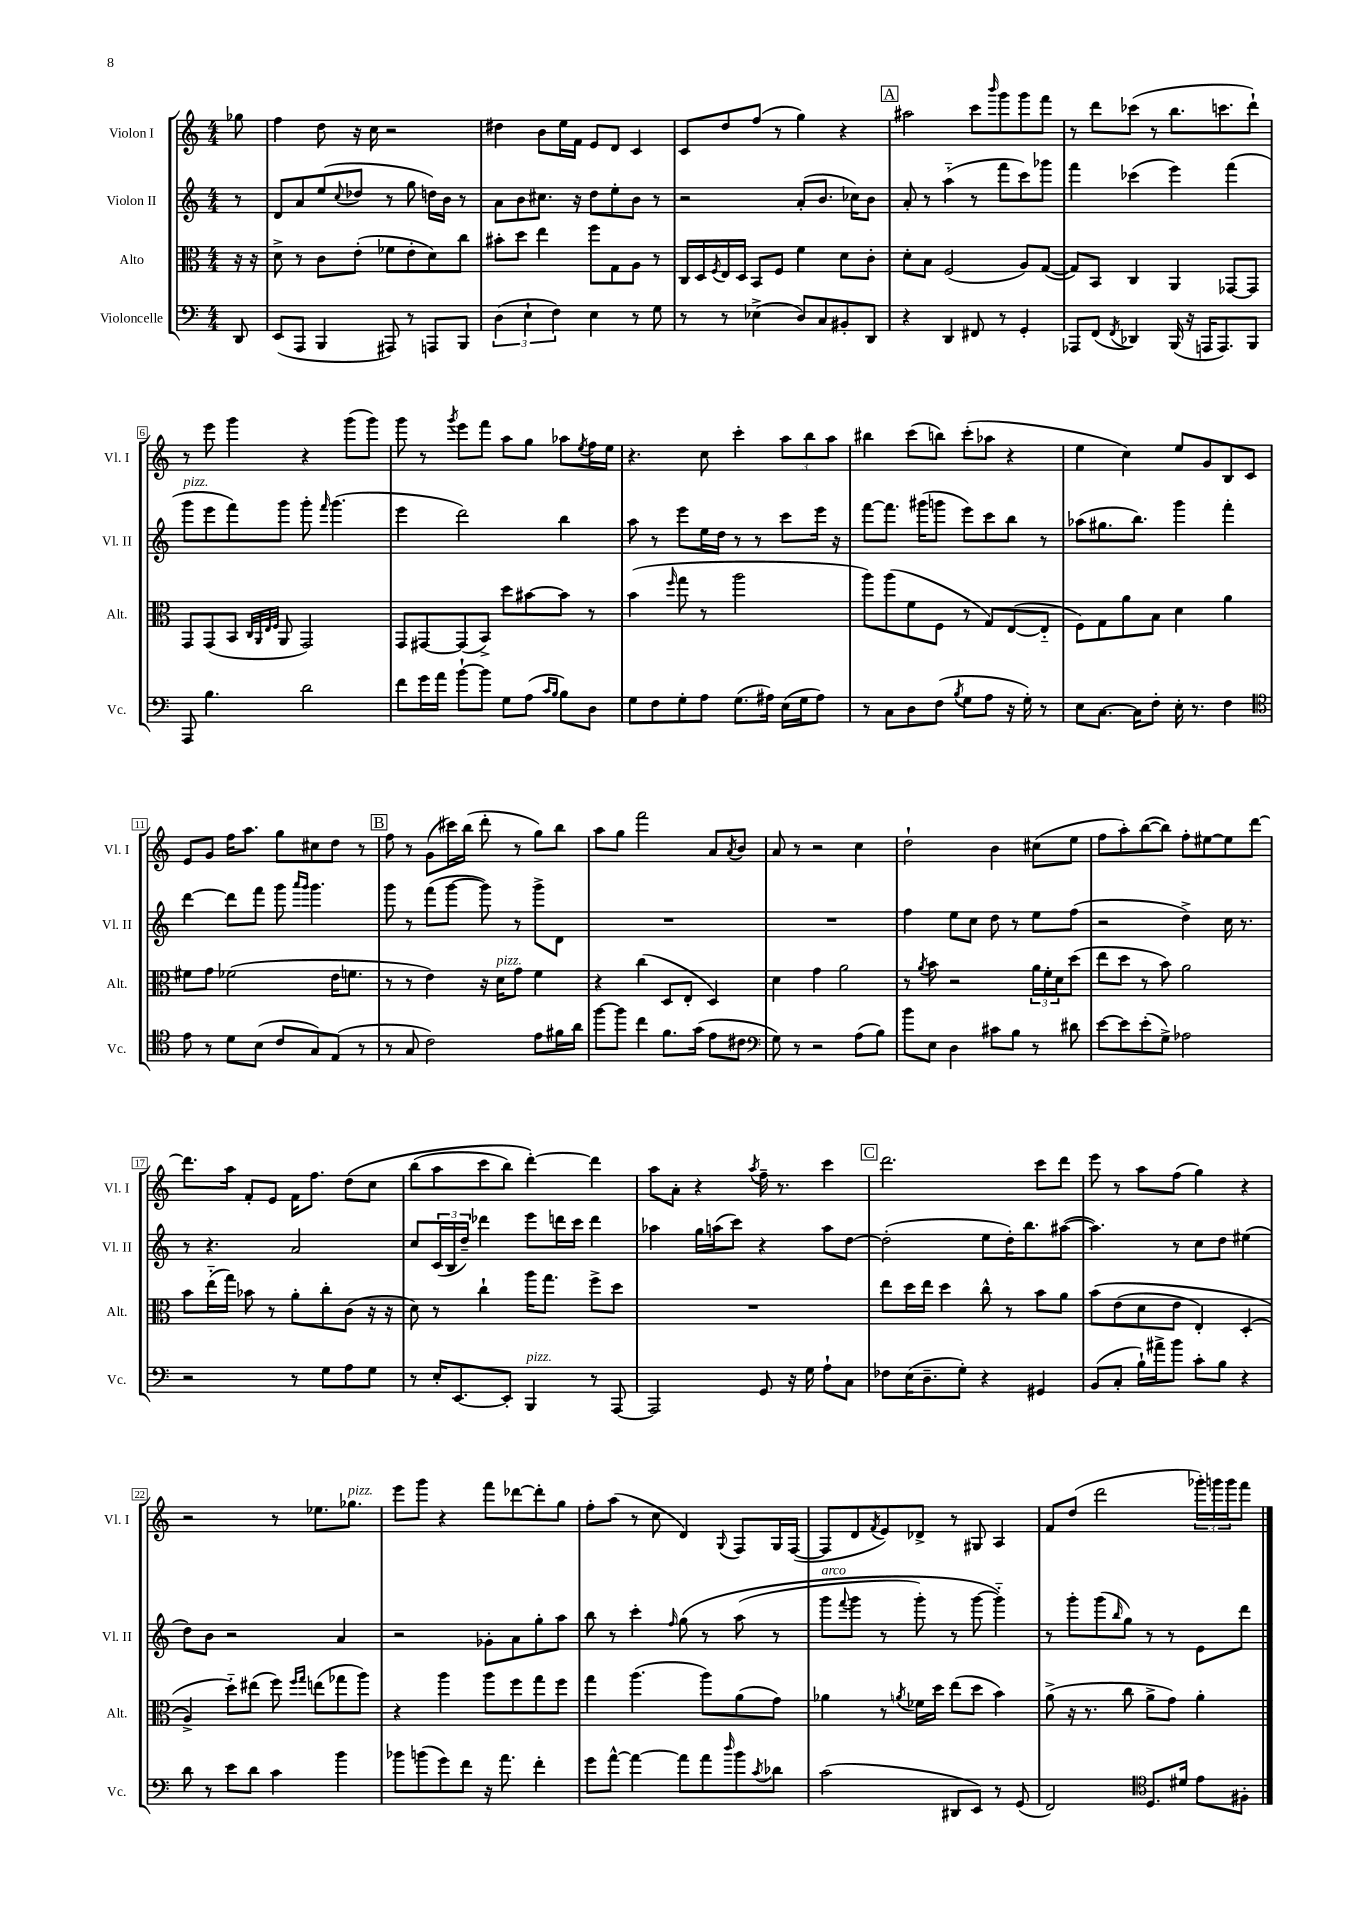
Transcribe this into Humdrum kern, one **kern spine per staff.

**kern	**kern	**kern	**kern
*staff4	*staff3	*staff2	*staff1
*clefF4	*clefC3	*clefG2	*clefG2
*k[]	*k[]	*k[]	*k[]
*M4/4	*M4/4	*M4/4	*M4/4
8DD	16r	8r	8gg-
.	16r	.	.
=	=	=	=
(8EE	8d^	8d	4ff
8AAA	8r	8a	.
4BBB	8c	(8ee	8dd
.	.	8qqcc	.
.	(8e'	8dd-	16r
.	.	.	16cc
8AAA#)	8f-	8r	2r
8r	8e'	8gg	.
8AAA	8d)	16dd)	.
.	.	16b	.
8BBB	8cc	8r	.
=	=	=	=
(6D	8b#'	8a	4dd#
.	8dd	8b	.
6E`	.	.	.
.	4ee	8.cc#	8b
6F)	.	.	.
.	.	.	16ee
.	.	16r	16f
4E	8ff	8dd	8e
.	8G	8ee'	8d
8r	8A	8b	4c
8G	8r	8r	.
=	=	=	=
8r	16C	2r	8c
.	16D	.	.
.	8qF	.	.
8r	16E	.	8dd
.	16D	.	.
(4E-^	8BB	.	(8ff
.	8F	.	8r
8D)	4f	(8a'	4gg)
8C	.	8.b	.
8BB#'	8d	.	4r
.	.	16cc-)	.
8DD	8c'	8b	.
=	=	=	=
4r	8d'	8a'	2aa#
.	8B	8r	.
4DD	(2F	(4aa'~	.
8FF#	.	8r	8ccc
.	.	.	16qqbbb
8r	.	8fff	8ggg
4GG'	8A)	8ccc)	8ggg
.	([8G	8ggg-	8fff
=	=	=	=
8AAA-	8G])	4fff	8r
(8FF	8BB	.	8ddd
8qFF	.	.	.
4DD-)	4C	(4ccc-	(8ccc-
.	.	.	8r
(16BBB	4AA	4eee)	8.bb
16r	.	.	.
16AAA	.	.	.
8.AAA)	.	.	8.ccc
.	[8GG-	(4fff	.
8BBB	8GG-]	.	8ddd`)
=	=	=	=
8AAA	8GG	8ggg	8r
4.B	(8GG	8eee	8eee
.	8BB	8fff)	4ggg
.	32qqC	.	.
.	32qqAA	.	.
.	32qqE	.	.
.	32qqF	.	.
.	8AA	8ggg	.
2d	2GG)	8ggg'	4r
.	.	16qqfff	.
.	.	(4.ggg	.
.	.	.	(8ggg
.	.	.	8ggg)
=	=	=	=
8f	8GG	4eee	8ggg
16g	[8GG#	.	8r
16a	.	.	.
.	.	.	8qggg
[8b`	(8GG#]	2ddd)	8eee
8b]	8BB^)	.	8fff
8G	8dd	.	8aa
(8A	[8b#	.	8gg
16qqc	.	.	.
16qqB	.	.	.
8B)	8b#]	4bb	8aa-
.	.	.	8qee
8D	8r	.	16ff
.	.	.	16ee
=	=	=	=
8G	(4b	8aa	4.r
8F	.	8r	.
.	16qqff	.	.
8G'	8gg	8eee	.
8A	8r	16ee	8cc
.	.	16dd	.
(8.G	2aa	8r	4ccc'
.	.	8r	.
16A#)	.	.	.
(16E	.	8ccc	12aa
16G	.	.	.
.	.	.	12bb
8A#)	.	16eee	.
.	.	.	12aa
.	.	16r	.
=	=	=	=
8r	8aa)	[8fff	4bb#
8C	(8aa	8.fff]	.
8D	8f	.	(8ccc
.	.	(16ggg#	.
(8F	8F	8ggg	8bb)
8qB	.	.	.
8G	8r	8eee)	(8ccc'
8A	8G)	8ccc	8aa-
16r	([8E	8bb	4r
16G')	.	.	.
8r	8E'~]	8r	.
=	=	=	=
8E	8F)	(8aa-	4ee
[8.C	8G	8.gg#	.
.	8a	.	4cc)
16C]	.	8.bb)	.
8F'	8B	.	.
16E'	4d	4ggg	8ee
8.r	.	.	.
.	.	.	8g
4F	4a	4fff'	8B
.	.	.	8c
=	=	=	=
*clefC4	*	*	*
8e	8f#	[4ddd	8e
8r	8g	.	8g
8d	(2f-	8ddd]	16ff
.	.	.	8.aa
(8B	.	8fff	.
8c	.	8ggg	8gg
.	.	16qqaaa	.
.	.	16qqggg	.
8G)	.	4.ggg	8cc#
(8E	16e	.	8dd
.	8.f	.	.
8r	.	.	8r
=	=	=	=
8r	8r	8ggg	8ff
8G	8r	8r	8r
2c)	4e)	(8fff	(8g
.	.	[8ggg	16ccc#)
.	.	.	(16bb
.	16r	8ggg])	8ddd'
.	16d	.	.
.	8g	8r	8r
8e	4f	8ggg^	8gg)
16f#	.	8d	8bb
16a	.	.	.
=	=	=	=
[8ff	4r	1r	8aa
8ff]	.	.	8gg
4cc	(4cc	.	2fff
8.f	8D	.	.
.	8E'	.	.
(16g	.	.	.
8e	4D)	.	8a
.	.	.	8qa
8c#	.	.	8b
=	=	=	=
*clefF4	*	*	*
8G)	4d	1r	8a
8r	.	.	8r
2r	4g	.	2r
.	2a	.	.
(8A	.	.	4cc
8B)	.	.	.
=	=	=	=
8b	8r	4ff	2dd`
.	8qa	.	.
8E	8b	.	.
4D	2r	8ee	.
.	.	8cc	.
8c#	.	8dd	4b
8B	.	8r	.
8r	24a	8ee	(8cc#
.	24f'	.	.
.	24d	.	.
8d#	(8dd	(8ff	8ee
=	=	=	=
[8e	8ee	2r	8ff
8e]	8dd	.	8aa')
(8e'	8r	.	([8bb
8G^)	8b)	.	8bb])
2A-	2a	4dd^)	8ff'
.	.	.	[8ee#
.	.	16cc	8ee#]
.	.	8.r	.
.	.	.	[8ddd
=	=	=	=
2r	8b	8r	8.ddd]
.	(16ee'~	4.r	.
.	16gg)	.	16aa
.	8b-	.	8f'
.	8r	.	8e
8r	8a'	2a	16f
.	.	.	8.ff
8G	8cc'	.	.
8A	(8c	.	&(8dd
8G	16r	.	8cc
.	16r	.	.
=	=	=	=
8r	8d)	8cc	(8bb
16E'	8r	(24c	8aa
.	.	24B	.
[8.EE	.	.	.
.	.	24dd~)	.
.	4cc`	4ddd-	8ccc
8EE']	.	.	8bb)
4BBB	16aa	8eee	[4ddd'&)
.	8.gg	.	.
.	.	16ddd	.
.	.	16ccc	.
8r	8ff^	4ddd	4ddd]
[8AAA	8dd	.	.
=	=	=	=
2AAA]	1r	4aa-	8aa
.	.	.	8a'
.	.	16gg	4r
.	.	(16aa	.
.	.	8ccc)	.
.	.	.	8qaa
8GG	.	4r	16ff~
.	.	.	8.r
16r	.	.	.
16G	.	.	.
8A`	.	8aa	4ccc
8C	.	[8dd	.
=	=	=	=
8F-	8ee	(2dd']	2.ddd
(16E	16dd	.	.
8.D~	16ee	.	.
.	4dd	.	.
8G')	.	.	.
4r	8cc^^	8ee	.
.	8r	16dd')	.
.	.	8.bb	.
4GG#	8b	.	8ccc
.	8a	([8aa#	8ddd
=	=	=	=
(8BB	&(8b	4.aa#])	8eee
8C'	(8e	.	8r
16B`)	8d	.	8aa
16a#^	.	.	.
8b	8e	8r	(8ff
8c'	4E')	8cc	4gg)
8B	.	8dd	.
4r	(4D'	(4ee#	4r
=	=	=	=
8d	4A^&)	8dd)	2r
8r	.	8b	.
8e	8dd'~)	2r	.
8d	(8ee#	.	.
4c	8ff)	.	8r
.	16qqff	.	.
.	16qqgg	.	.
.	(8ee	.	8.ee-
4b	8gg-	4a	.
.	.	.	8.gg-
.	8aa)	.	.
=	=	=	=
8b-	4r	2r	8eee
(8b	.	.	8ggg
8g)	4aa	.	4r
8f	.	.	.
16r	8aa	8g-'	8fff
8.a	.	.	.
.	8ff	8a	[8ddd-
4f'	8gg	8gg'	8ddd-']
.	8ff	8aa	8gg
=	=	=	=
8g	4gg	8bb	8ff'
[8a^^	.	8r	(8aa
4a_	(4.aa	4ccc'	8r
.	.	.	8cc
.	.	16qqff	.
8a]	.	&(8gg	4d)
8a	8aa)	8r	.
16qqdd	.	.	8qqG
8b	(8a	(8aa	8F
8qc	.	.	.
8d-	8g)	8r	16G
.	.	.	([16F
=	=	=	=
(2c	4a-	8ggg	8F]
.	.	8qqfff	.
.	.	8ggg	8d
.	.	.	8qf
.	8r	8r	8e)
.	8qa	.	.
.	16f-	8ggg')	8d-^
.	16dd	.	.
8DD#	(8ee	8r	8r
8EE)	8dd	[8ggg	8G#
8r	4b)	4ggg'~]&)	4A
(8GG	.	.	.
=	=	=	=
2FF)	(8a^	8r	8f
.	16r	8ggg'	(8dd
.	8.r	.	.
.	.	(8ggg	2ddd
.	.	16qqbb	.
.	8cc	8gg)	.
*clefC4	*	*	*
8.D	8a^	8r	.
.	8g)	8r	.
16d#	.	.	.
8e	4a'	8e	24ggg-')
.	.	.	24ggg
.	.	.	24ggg
8F#'	.	8ddd	8fff
==	==	==	==
*-	*-	*-	*-
